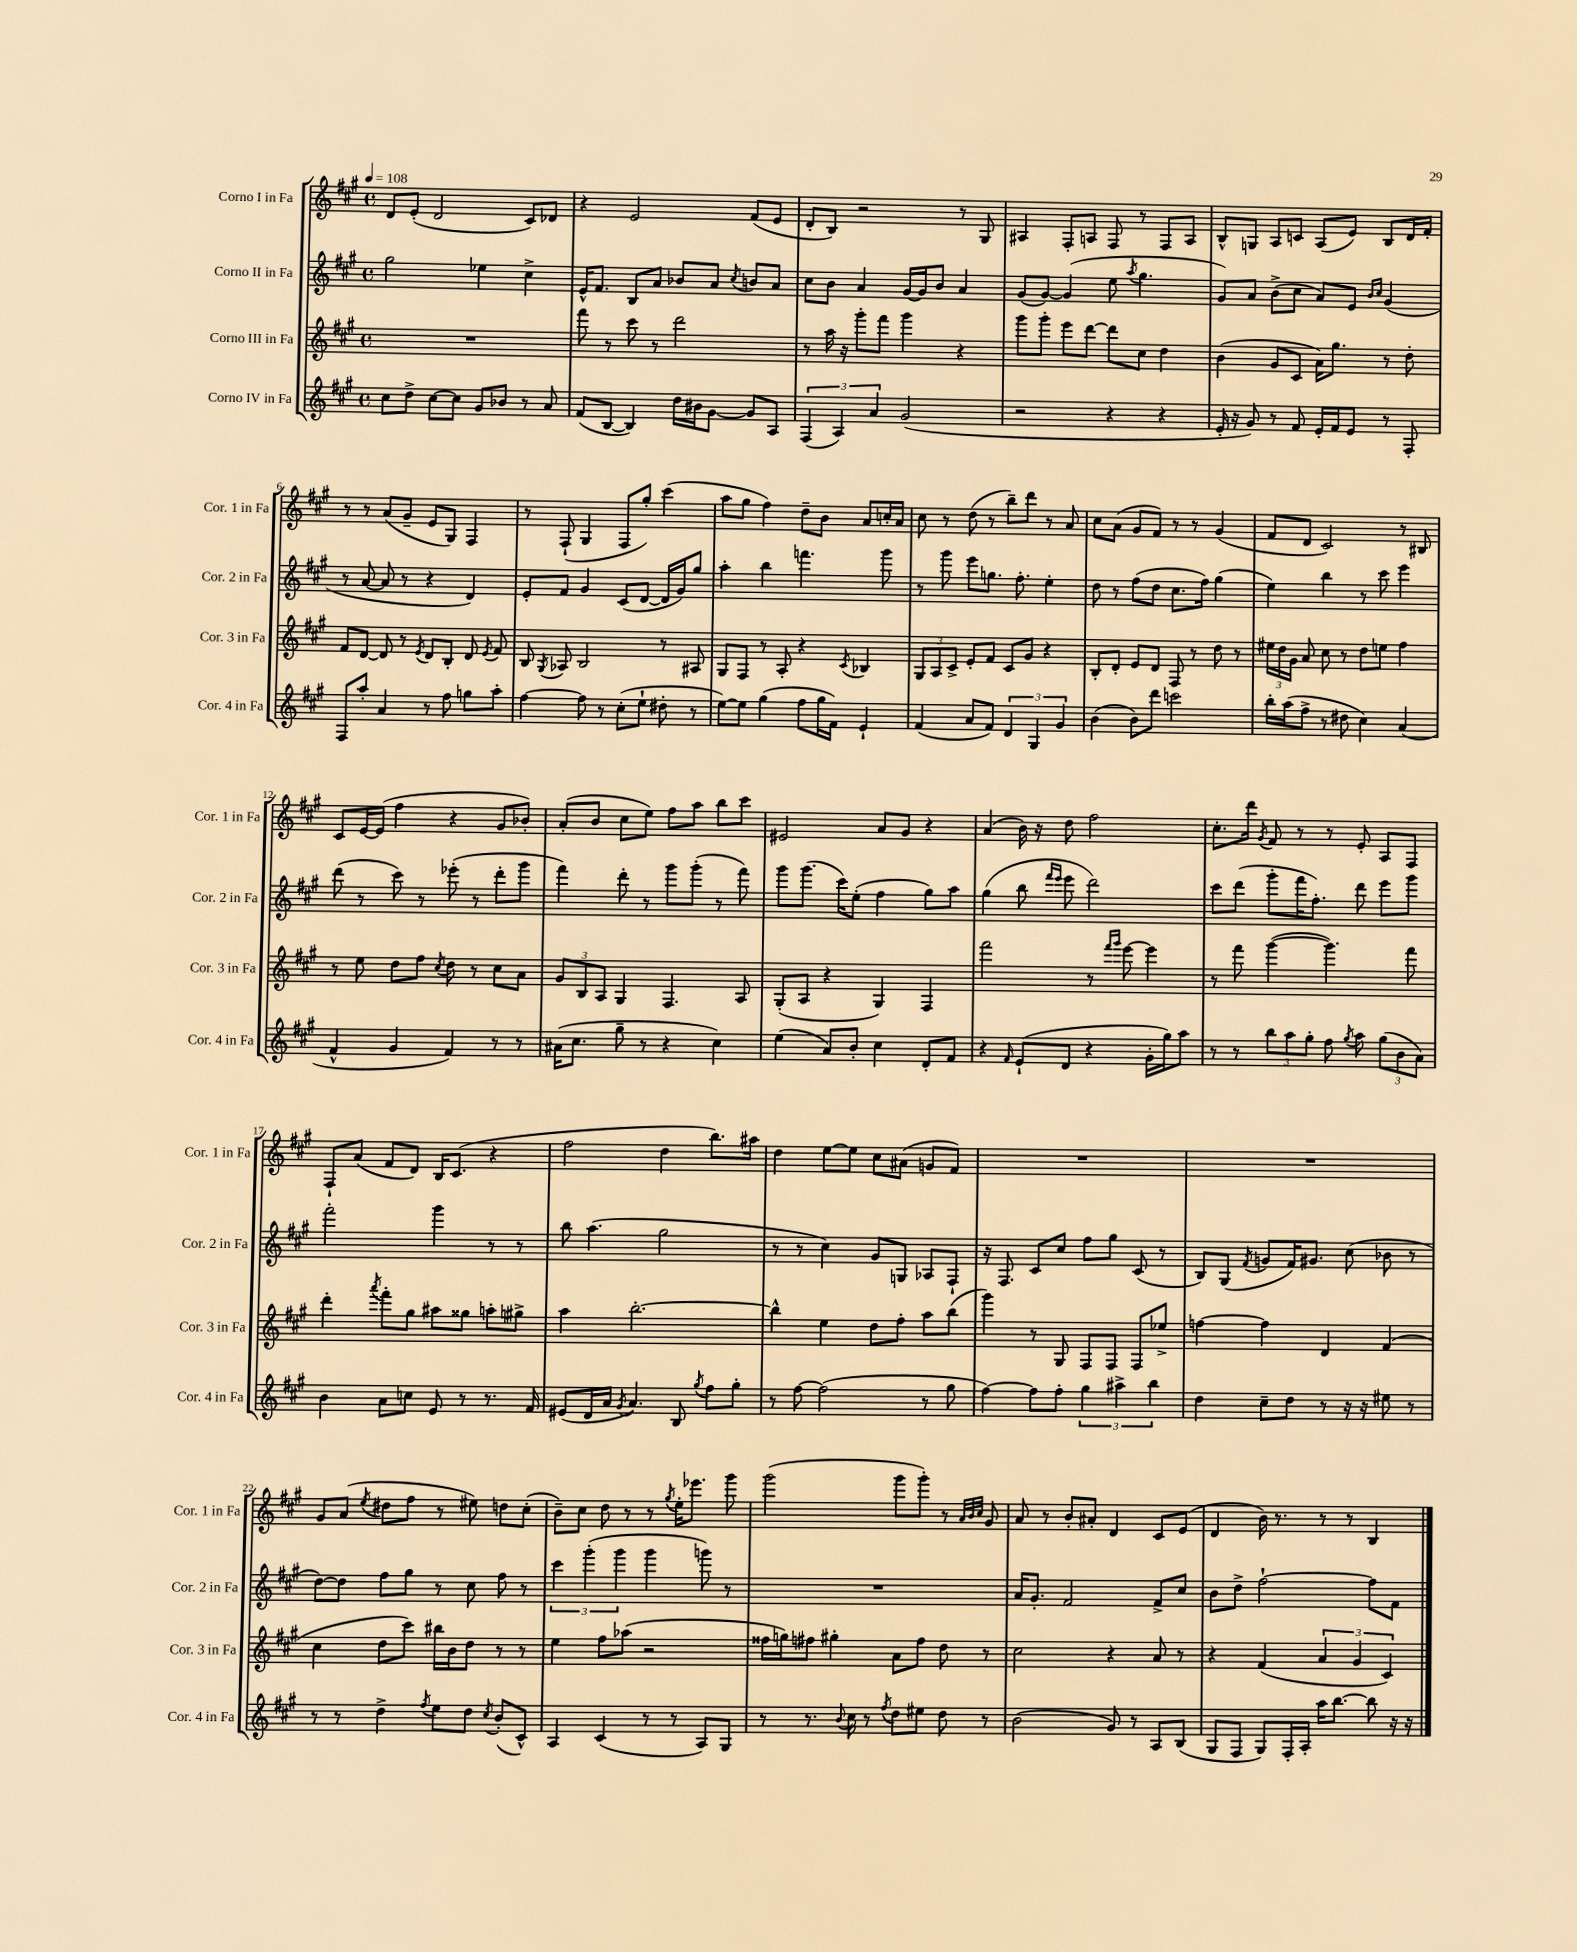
<<
\new StaffGroup <<
\new Staff = "s0" \with { instrumentName = "Corno I in Fa" shortInstrumentName = "Cor. 1 in Fa" } {
    \clef treble \key a \major \defaultTimeSignature \time 4/4 \tempo 4 = 108
    \autoBeamOff d'8[ e'8]-.( d'2 cis'8[) des'8] |
    r4 e'2 fis'8[( e'8] |
    d'8[-. b8]) r2 r8 gis8 |
    ais4 fis8[-. a8] fis8 r8 fis8[ a8] |
    b8[-^ g8] a8[ c'8] a8[( e'8]) b8[ d'16 fis'16]-. |
    r8 r8 a'8[( gis'8]-- e'8[ gis8]) fis4 |
    r8 fis8-!( gis4 fis8[ gis''8]-.) cis'''4( |
    a''8[ gis''8] fis''4) d''8[-- b'8] a'8[ c''16-. a'16] |
    cis''8 r8 d''8( r8 b''8[--) d'''8] r8 a'8 |
    cis''8[ a'8]( gis'8[ fis'8]) r8 r8 gis'4( |
    fis'8[ d'8] cis'2) r8 bis8 |
    cis'8[ e'16~ e'16]( fis''4 r4 gis'8[ bes'8]-.) |
    a'8[-.( b'8] cis''8[ e''8]) fis''8[ a''8] b''8[ cis'''8] |
    eis'2 a'8[ gis'8] r4 |
    a'4( b'16) r16 d''8 fis''2 |
    cis''8.[-. d'''16] \acciaccatura { gis'8 } fis'8 r8 r8 e'8-. a8[ fis8] |
    fis8[-! a'8]( fis'8[ d'8]) b16[ cis'8.]( r4 |
    fis''2 d''4 b''8.[) ais''16] |
    d''4 e''8[~ e''8] cis''8[ ais'8]( g'8[ fis'8]) |
    R1 |
    R1 |
    gis'8[ a'8]( \acciaccatura { e''8 } dis''8[ fis''8] r8 eis''8) d''8[ cis''8]-.( |
    b'8[--) cis''8] d''8 r8 r8 \acciaccatura { gis''8 } e''16[-. ees'''8.] gis'''8 |
    gis'''2( gis'''8[ gis'''8]-.) r8 \grace { a'32[ b'32 cis''32] } gis'8 |
    a'8 r8 b'8[-. ais'8]-. d'4 cis'8[ e'8]( |
    d'4 b'16) r8. r8 r8 b4 \bar "|." |
}
\new Staff = "s1" \with { instrumentName = "Corno II in Fa" shortInstrumentName = "Cor. 2 in Fa" } {
    \clef treble \key a \major \defaultTimeSignature \time 4/4
    \autoBeamOff gis''2 ees''4 cis''4-> |
    e'16[-^ fis'8.] b8[ a'8] bes'8[ a'8] \acciaccatura { cis''8 } b'8[ a'8] |
    cis''8[ b'8] a'4 gis'16[~ gis'16 b'8] a'4 |
    gis'8[( gis'8]~) gis'4( e''8 \acciaccatura { a''8 } gis''4. |
    gis'8[) a'8] b'8[->( cis''8] a'8[) e'8] \grace { b'16[ cis''16] } gis'4( |
    r8 a'8~ a'8 r8 r4 d'4) |
    e'8[-. fis'8] gis'4 cis'8[( d'8]~ d'16[ gis'16) gis''8] |
    a''4-. b''4 f'''4. gis'''8 |
    r8 gis'''8 e'''8[ g''8.] fis''8.-. e''4-. |
    d''8 r8 fis''8[( d''8] cis''8.[ fis''16]) gis''4( |
    e''4) b''4 r8 cis'''8 e'''4 |
    d'''8( r8 cis'''8) r8 ees'''8-.( r8 d'''8[-. gis'''8] |
    fis'''4) d'''8-. r8 gis'''8[ gis'''8]-.( r8 fis'''8) |
    gis'''8[ gis'''8.]( cis'''16[) e''8]-.( fis''4 gis''8[) a''8] |
    gis''4( b''8 \grace { fis'''16[ e'''16] } e'''8 d'''2) |
    cis'''8[ d'''8]( gis'''8[-. fis'''16 fis''8.]-.) d'''8 e'''8[ gis'''8] |
    fis'''2-. gis'''4 r8 r8 |
    b''8 a''4.( gis''2 |
    r8 r8 cis''4) gis'8[ g8] aes8[ fis8]-! |
    r16 fis8. cis'8[ cis''8] fis''8[ gis''8] cis'8( r8 |
    b8[) gis8]( \acciaccatura { fis'8 } g'8[ fis'16) gis'8.] cis''8( bes'8 r8 |
    d''8[~) d''8] fis''8[ gis''8] r8 cis''8 fis''8 r8 |
    \tuplet 3/2 { cis'''4 gis'''4-.( gis'''4 } gis'''4 g'''8) r8 |
    R1 |
    a'16[ gis'8.]-. fis'2 fis'8[-> cis''8] |
    b'8[ d''8]-> fis''2~-! fis''8[ fis'8] \bar "|." |
}
\new Staff = "s2" \with { instrumentName = "Corno III in Fa" shortInstrumentName = "Cor. 3 in Fa" } {
    \clef treble \key a \major \defaultTimeSignature \time 4/4
    \autoBeamOff R1 |
    fis'''8 r8 cis'''8 r8 d'''2 |
    r8 a''16 r16 gis'''8[-. fis'''8] gis'''4 r4 |
    gis'''8[ gis'''8]-. e'''8[ d'''8]~ d'''8[ cis''8] d''4 |
    b'4( gis'8[ cis'8] a'16[) gis''8.] r8 d''8-. |
    fis'8[ d'8]~ d'8 r8 \acciaccatura { e'8 } d'8[ b8]-. d'8 \acciaccatura { e'8 } fis'8 |
    b8 \acciaccatura { gis8 } aes8 b2 r8 ais8 |
    gis8[ fis8] r8 a8-. r4 \acciaccatura { cis'8 } bes4 |
    \tuplet 3/2 { gis8[ a8 cis'8]-> } e'8[-. fis'8] cis'8[ gis'8] r4 |
    b8[-. d'8]-. e'8[ d'8] fis8 r8 d''8 r8 |
    \tuplet 3/2 { eis''16[ d''16 gis'16] } a'8 cis''8 r8 d''8[ e''8] fis''4 |
    r8 e''8 d''8[ fis''8] \acciaccatura { cis''8 } d''8 r8 cis''8[ a'8] |
    \tuplet 3/2 { gis'8[ b8 a8] } gis4 fis4. a8 |
    gis8[-.( a8] r4 gis4) fis4 |
    fis'''2 r8 \grace { fis'''16[ gis'''16] } e'''8~ e'''4 |
    r8 fis'''8 gis'''4~( gis'''4.) fis'''8 |
    d'''4-. \acciaccatura { a'''8 } fis'''8[-. gis''8] ais''8[ gisis''8] a''8[-. gis''8]-> |
    a''4 b''2.~-. |
    b''4-^ e''4 d''8[ fis''8]-. a''8[ b''8]( |
    gis'''4) r8 gis8 fis8[ fis8] fis8[ ees''8]-> |
    f''4~ f''4 d'4 fis'4( |
    cis''4 d''8[ cis'''8]) bis''16[ b'16 d''8] r8 r8 |
    e''4 fis''8[ aes''8]( r2 |
    fisis''16[ g''16) fis''8] gis''4-. a'8[ fis''8] d''8 r8 |
    cis''2 r4 a'8 r8 |
    r4 fis'4( \tuplet 3/2 { a'4 gis'4 cis'4) } \bar "|." |
}
\new Staff = "s3" \with { instrumentName = "Corno IV in Fa" shortInstrumentName = "Cor. 4 in Fa" } {
    \clef treble \key a \major \defaultTimeSignature \time 4/4
    \autoBeamOff cis''8[ d''8]-> cis''8[~ cis''8] gis'8[ bes'8] r8 a'8 |
    fis'8[( b8]~ b4) d''16[ bis'16 gis'8]~ gis'8[ a8] |
    \tuplet 3/2 { fis4( a4) a'4 } gis'2( |
    r2 r4 r4 |
    e'16-. r16 gis'8) r8 fis'8 e'16[-. fis'16 e'8] r8 fis8-. |
    fis8[ a''8]-. a'4 r8 fis''8 g''8[ a''8]-. |
    fis''4~ fis''8 r8 cis''8[-.( e''8]-! dis''8-. r8 |
    e''8[~) e''8] gis''4( fis''8[ gis''16 fis'16]) e'4-! |
    fis'4( a'8[ fis'8]) \tuplet 3/2 { d'4 gis4 gis'4 } |
    b'4( b'8[) d'''8] c'''2 |
    b''16[-. a''16( fis''8]-> r8 dis''8 cis''4) a'4( |
    fis'4-^ gis'4 fis'4) r8 r8 |
    ais'16[( cis''8.] gis''8-- r8 r4 cis''4) |
    e''4( a'8[) b'8]-. cis''4 d'8[-. fis'8] |
    r4 \grace { fis'16 } e'8[-!( d'8] r4 gis'16[-. gis''16) a''8] |
    r8 r8 \tuplet 3/2 { b''8[ a''8 gis''8]-. } fis''8 \acciaccatura { gis''8 } a''8 \tuplet 3/2 { gis''8[( b'8 a'8]) } |
    b'4 a'8[ c''8] e'8 r8 r8. fis'16 |
    eis'8[( d'16 a'16] \acciaccatura { gis'8 } a'4.) b8 \acciaccatura { gis''8 } fis''8[ gis''8]-. |
    r8 fis''8~ fis''2( r8 gis''8 |
    fis''4~) fis''8[ fis''8]-. \tuplet 3/2 { gis''4 ais''4-> b''4 } |
    d''4 cis''8[-- d''8] r8 r16 r16 eis''8 r8 |
    r8 r8 d''4-> \acciaccatura { fis''8 } e''8[ d''8] \acciaccatura { cis''8 } b'8[-.( cis'8]-^) |
    a4 cis'4( r8 r8 a8[) gis8] |
    r8 r8. \appoggiatura { b'8 } cis''16 r8 \acciaccatura { fis''8 } d''8[ eis''8] d''8 r8 |
    b'2( gis'8) r8 a8[ b8]( |
    gis8[ fis8] gis8[) fis16-. a16]-. a''16[ b''8.]~ b''8 r16 r16 \bar "|." |
}
>>
>>
